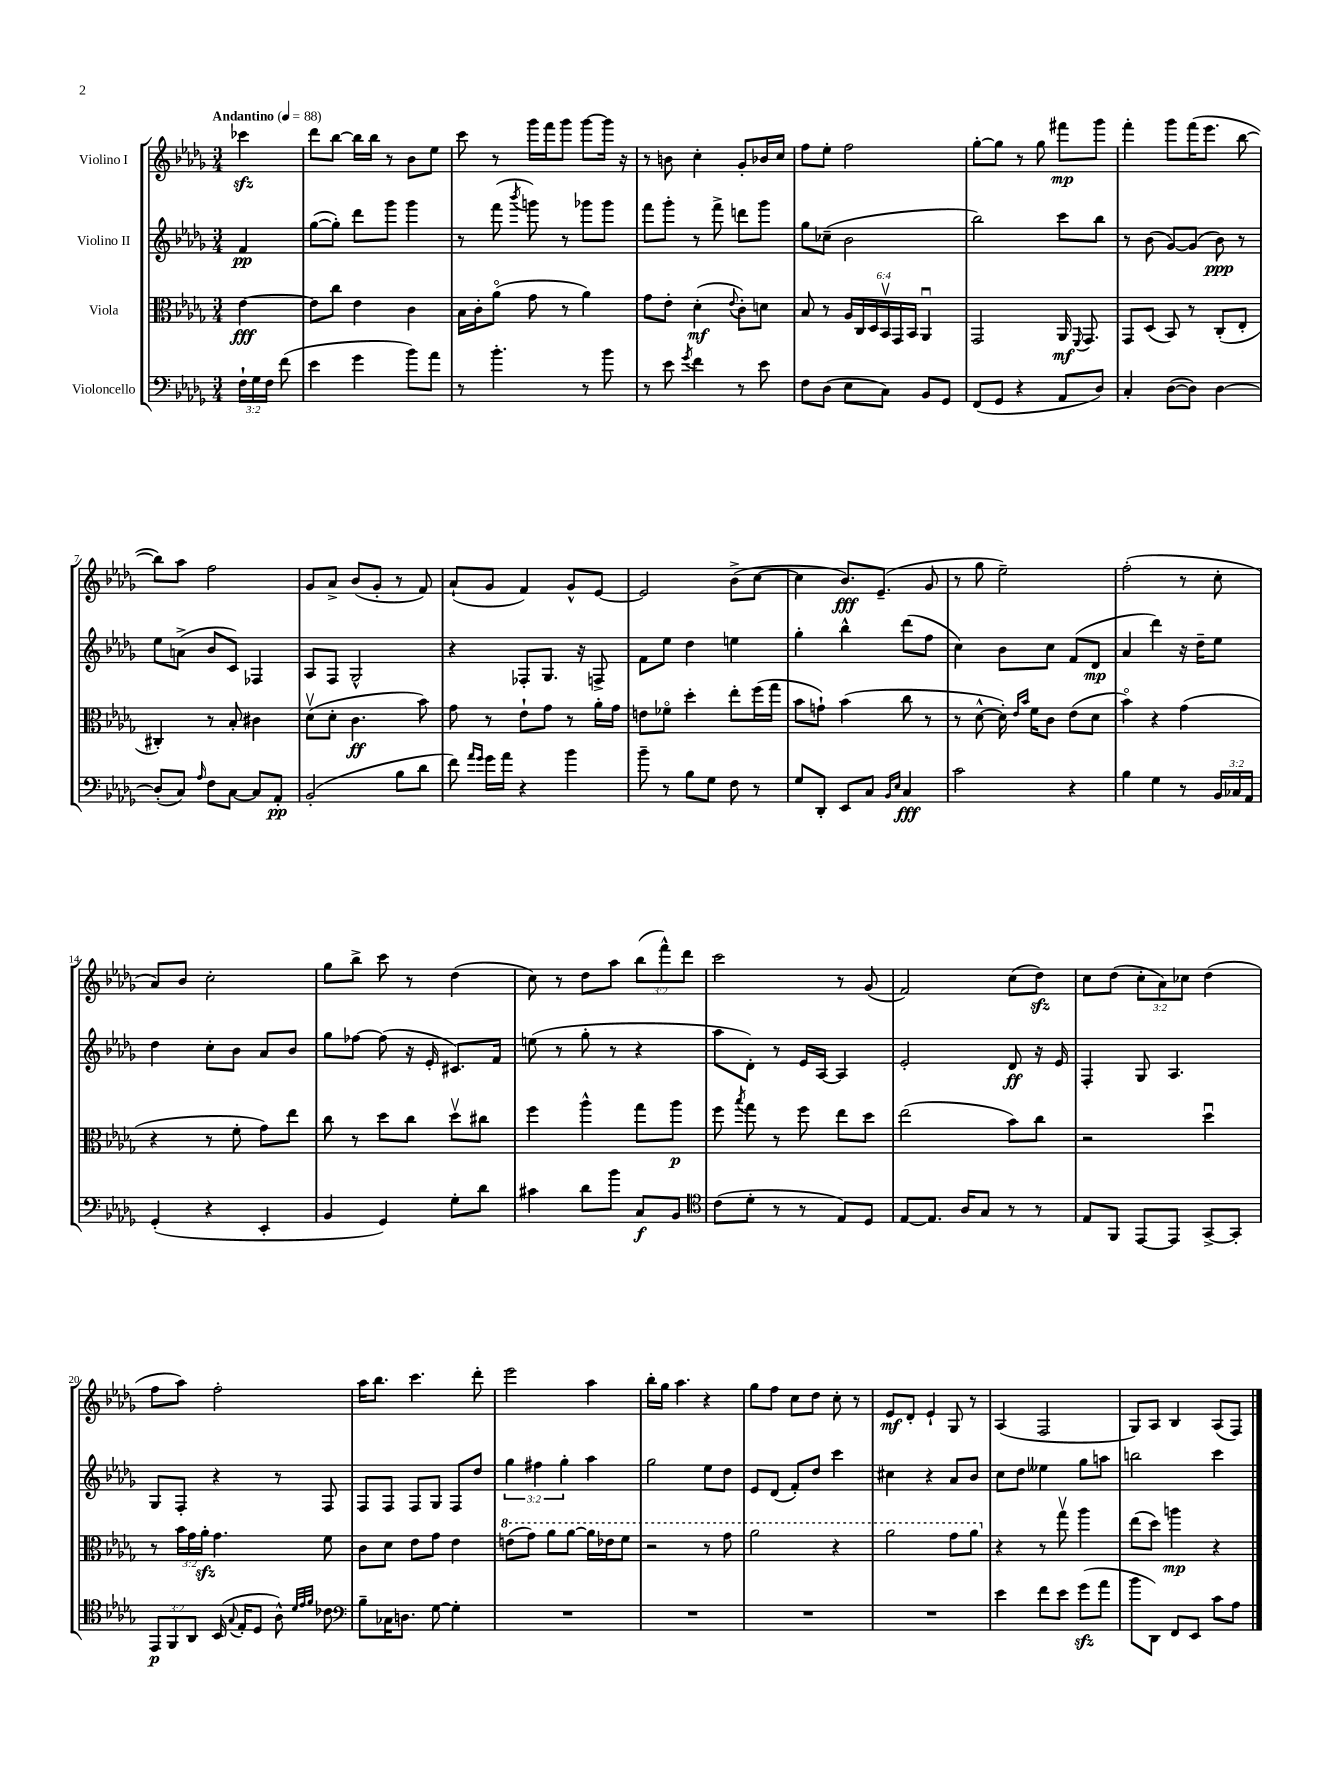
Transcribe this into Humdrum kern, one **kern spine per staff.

**kern	**kern	**kern	**kern
*staff4	*staff3	*staff2	*staff1
*clefF4	*clefC3	*clefG2	*clefG2
*k[b-e-a-d-g-]	*k[b-e-a-d-g-]	*k[b-e-a-d-g-]	*k[b-e-a-d-g-]
*M3/4	*M3/4	*M3/4	*M3/4
*MM88	*MM88	*MM88	*MM88
24F`	[4e-	4f	4ccc-
24G-	.	.	.
24F	.	.	.
(8f	.	.	.
=	=	=	=
4e-	8e-]	([8gg-	8ddd-
.	8cc	8gg-'])	[8bb-
4g-	4e-	8ddd-	16bb-]
.	.	.	16bb-
.	.	8ggg-	8r
8b-)	4c	4ggg-	8b-
8a-	.	.	8ee-
=	=	=	=
8r	16B-	8r	8ccc
.	16c'	.	.
4.b-'	(8a-o	(8fff	8r
.	.	8qbbb-	.
.	8g-	8ggg)	16ggg-
.	.	.	16fff
.	8r	8r	8ggg-
8r	4a-)	8ggg-	[8ggg-
8b-	.	8ggg-	16ggg-]
.	.	.	16r
=	=	=	=
8r	8g-	8fff	8r
8e-	8e-'	8ggg-'	8b
8qg-	.	.	.
4f	(4d-'	8r	4cc'
.	.	8fff^	.
.	8qqe-	.	.
8r	8c')	8ddd	8g-'
8e-	8d	8ggg-	16b-
.	.	.	16cc
=	=	=	=
8F	8B-	8gg-	8ff
(8D-	8r	(8cc-~	8ee-'
8E-	24A-	2b-	2ff
.	24C	.	.
.	24D-	.	.
8C)	24BB-v	.	.
.	24GG-	.	.
.	24BB-	.	.
8BB-	4AA-u	.	.
8GG-	.	.	.
=	=	=	=
(8FF	2GG-	2bb-)	[8gg-'
8GG-	.	.	8gg-]
4r	.	.	8r
.	.	.	8gg-
8AA-	16AA-	8ccc	8fff#
.	8qqFF	.	.
.	8.GG-	.	.
8D-)	.	8bb-	8ggg-
=	=	=	=
4C'	8GG-	8r	4fff'
.	(8D-	(8b-	.
([8D-	8BB-)	[8g-)	8ggg-
8D-])	8r	(8g-]	(16fff
.	.	.	8.eee-
[4D-	(8C'	8b-)	.
.	8E-'	8r	[8bb-
=	=	=	=
(8D-']	4C#')	8ee-	8bb-])
8C)	.	(8a^	8aa-
16qqA-	.	.	.
8F	8r	8b-	2ff
[8C	8B-'	8c)	.
8C]	4c#	4F-	.
8AA-'	.	.	.
=	=	=	=
(2BB-'	(8d-v	8A-	8g-
.	8d-'	8F	8a-^
.	4.c	2G-^^	(8b-
.	.	.	8g-'
8B-	.	.	8r
8d-	8b-)	.	8f)
=	=	=	=
8f)	8g-	4r	(8a-`
16qqa-	.	.	.
16qqg-	.	.	.
16g-	8r	.	8g-
16a-	.	.	.
4r	8e-`	8F-'	4f)
.	8g-	8.G-	.
4b-	8r	.	8g-^^
.	.	16r	.
.	16a-'	8F^	[8e-
.	16g-	.	.
=	=	=	=
8b-~	8e	8f	2e-]
8r	8f-o	8ee-	.
8B-	4dd-'	4dd-	.
8G-	.	.	.
8F	8ee-'	4ee	(8b-^
8r	(16ff	.	[8cc
.	16gg-	.	.
=	=	=	=
8G-	8b-	4gg-'	4cc]
8DD-'	8g`)	.	.
8EE-	(4b-	4bb-^^	8.b-)
8C	.	.	.
.	.	.	(8.e-~
16qqBB-	.	.	.
16qqE-	.	.	.
4C	8cc	(8ddd-	.
.	8r	8ff	8g-
=	=	=	=
2c	8r	4cc)	8r
.	[8d-^^	.	8gg-
.	16d-'])	8b-	2ee-~)
.	16qqe-	.	.
.	16qqb-	.	.
.	16f	.	.
.	8c	8cc	.
4r	(8e-	(8f	.
.	8d-	8d-	.
=	=	=	=
4B-	4b-o)	4a-	(2ff'
4G-	4r	4ddd-)	.
8r	(4g-	16r	8r
.	.	16dd-~	.
24BB-	.	8ee-	8cc'
24C-	.	.	.
24AA-	.	.	.
=	=	=	=
(4GG-'	4r	4dd-	8a-)
.	.	.	8b-
4r	8r	8cc'	2cc'
.	8f'	8b-	.
4EE-'	8g-)	8a-	.
.	8ee-	8b-	.
=	=	=	=
4BB-	8cc	8gg-	8gg-
.	8r	[8ff-	8bb-^
4GG-)	8dd-	(8ff-]	8ccc
.	8cc	16r	8r
.	.	16e-'	.
8G-'	8dd-v	8.c#)	(4dd-
8d-	8cc#	.	.
.	.	16f	.
=	=	=	=
4c#	4ff	(8ee	8cc)
.	.	8r	8r
8d-	4aa-^^	8gg-'	8dd-
8b-	.	8r	8aa-
8C	8gg-	4r	(12bb-
.	.	.	12fff^^)
8BB-	8aa-	.	.
.	.	.	12ddd-
=	=	=	=
*clefC4	*	*	*
(8c	8ff	8aa-	2ccc
.	8qbb-	.	.
8d-'	8gg-	8d-')	.
8r	8r	8r	.
8r	8ff	16e-	.
.	.	[16A-	.
8E-)	8ee-	4A-]	8r
8D-	8dd-	.	(8g-
=	=	=	=
[8E-	(2ee-	2e-'	2f)
8.E-]	.	.	.
16A-	.	.	.
8G-	.	.	.
8r	8b-)	8d-	(8cc
8r	8cc	16r	8dd-)
.	.	16e-	.
=	=	=	=
8E-	2r	4F'	8cc
8FF	.	.	(8dd-
[8EE-	.	8G-	12cc'
.	.	.	12a-)
8EE-]	.	4.A-	.
.	.	.	12cc-
[8GG-^	4dd-u	.	(4dd-
8GG-']	.	.	.
=	=	=	=
12EE-	8r	8G-	8ff
12FF	.	.	.
.	24b-	8F'	8aa-)
12AA-	24g-	.	.
.	24a-'	.	.
(16BB-	4.g-	4r	2ff'
8qqG-	.	.	.
16E-'	.	.	.
8D-	.	.	.
8A-^^)	.	8r	.
32qqd-	.	.	.
32qqe-	.	.	.
32qqf	.	.	.
8c-	8f	8F	.
=	=	=	=
*clefF4	*	*	*
8B-~	8c	8F	16aa-
.	.	.	8.bb-
16C-	8d-	8F	.
8.D	.	.	.
.	8e-	8F	4.ccc
[8G-	8g-	8G-	.
4G-']	4e-	8F	.
.	.	8dd-	8ddd-'
=	=	=	=
2.r	(8ee	6gg-	2eee-
.	8gg-)	.	.
.	.	6ff#	.
.	8aa-	.	.
.	.	6gg-'	.
.	[8aa-	.	.
.	16aa-]	4aa-	4aa-
.	16ee-	.	.
.	8ff	.	.
=	=	=	=
2.r	2r	2gg-	16bb-'
.	.	.	16gg-
.	.	.	4.aa-
.	8r	8ee-	4r
.	8gg-	8dd-	.
=	=	=	=
2.r	2aa-	8e-	8gg-
.	.	(8d-	8ff
.	.	8f')	8cc
.	.	8dd-	8dd-
.	4r	4ccc	8cc'
.	.	.	8r
=	=	=	=
2.r	2aa-	4cc#	8e-
.	.	.	8d-'
.	.	4r	4e-`
.	8gg-	8a-	8G-
.	8aa-	8b-	8r
=	=	=	=
4e-	4r	8cc	(4A-
.	.	8dd-	.
8f	8r	4ee--	2F
8e-	8gg-v	.	.
(8g-	4aa-	8gg-	.
8a-	.	8aa	.
=	=	=	=
8b-	(8ee-	2bb	8G-)
8DD-)	8dd-)	.	8A-
8FF	4aa	.	4B-
8EE-	.	.	.
8c	4r	4ccc	(8A-
8A-	.	.	8F)
==	==	==	==
*-	*-	*-	*-
